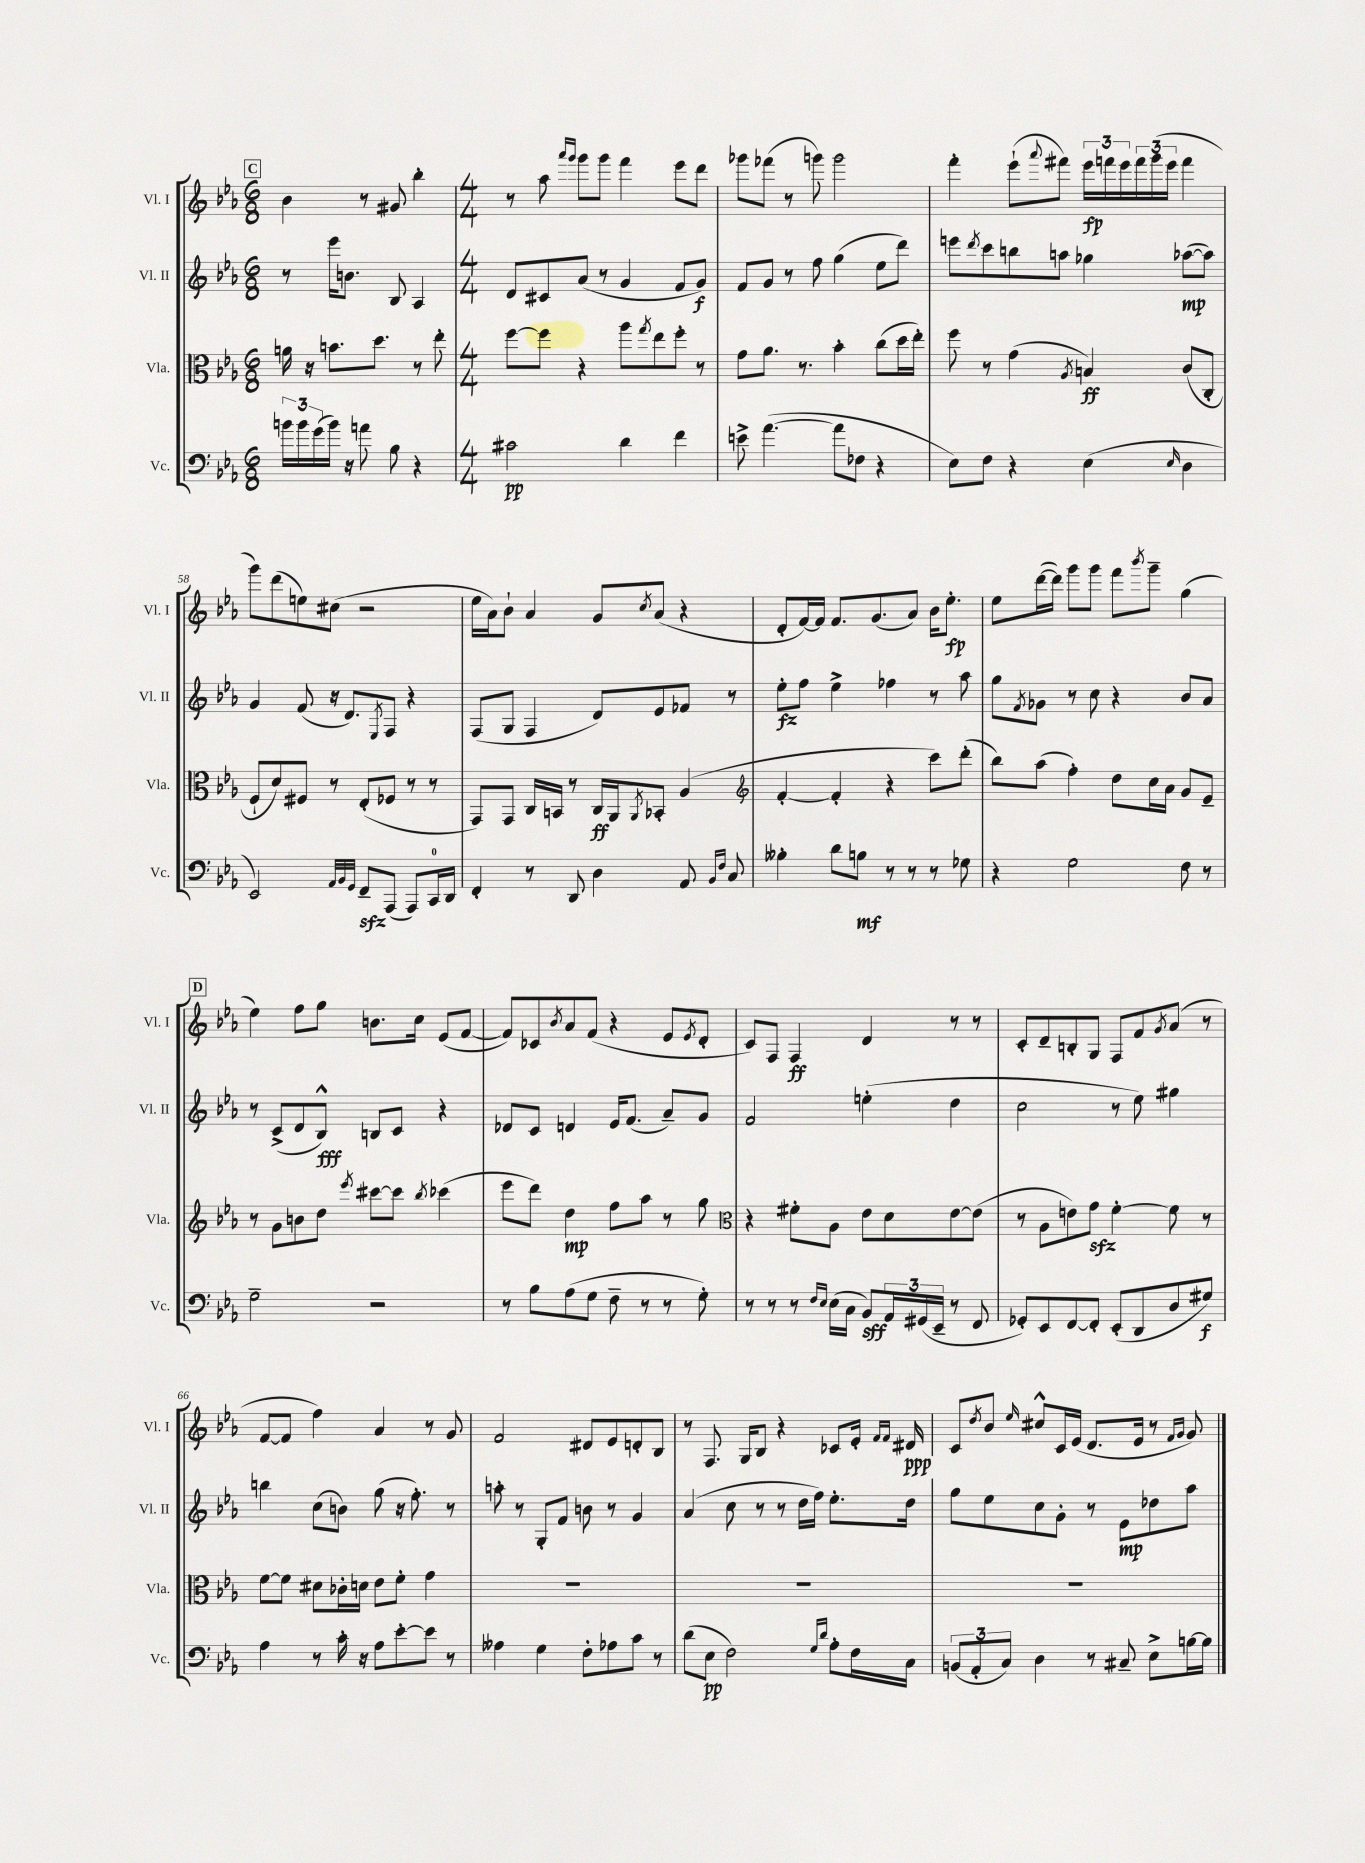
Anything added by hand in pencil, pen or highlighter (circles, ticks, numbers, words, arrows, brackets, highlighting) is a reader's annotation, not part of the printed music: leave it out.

**kern	**dynam	**kern	**dynam	**kern	**dynam	**kern	**dynam
*part4	*part4	*part3	*part3	*part2	*part2	*part1	*part1
*staff4	*staff4	*staff3	*staff3	*staff2	*staff2	*staff1	*staff1
*I"Vc.	*	*I"Vla.	*	*I"Vl. II	*	*I"Vl. I	*
*I'Vc.	*	*I'Vla.	*	*I'Vl. II	*	*I'Vl. I	*
*clefF4	*	*clefC3	*	*clefG2	*	*clefG2	*
*k[b-e-a-]	*	*k[b-e-a-]	*	*k[b-e-a-]	*	*k[b-e-a-]	*
*M6/8	*	*M6/8	*	*M6/8	*	*M6/8	*
!!LO:REH:place=s1:t=C
=54	=54	=54	=54	=54	=54	=54	=54
24bn\LL	.	16an\	.	8r	.	4b-\	.
24b\	.	.	.	.	.	.	.
.	.	16r	.	.	.	.	.
(24g\	.	.	.	.	.	.	.
16b\JJ)	.	8.bn\L	.	16eee-\KL	.	.	.
16r	.	.	.	8.bn\J	.	.	.
8an\	.	.	.	.	.	8r	.
.	.	8.dd\J	.	.	.	.	.
8B-\	.	.	.	8B-/	.	8g#X/	.
4r	.	8r	.	4A-/	.	4bb-'\	.
.	.	8ee-'\	.	.	.	.	.
=55	=55	=55	=55	=55	=55	=55	=55
*M4/4	*	*M4/4	*	*M4/4	*	*M4/4	*
2c#X\	pp	[8ff\L	.	8d/L	.	8r	.
.	.	8ff\J]	.	8c#X/	.	8aa-\	.
.	.	.	.	.	.	16qqaaa-/LL	.
.	.	.	.	.	.	16qqggg/JJ	.
.	.	4r	.	(8a-/J	.	8ggg\L	.
.	.	.	.	8r	.	8ggg\J	.
4d\	.	8aa-\L	.	4g/	.	4fff\	.
.	.	8qgg/	.	.	.	.	.
.	.	8ee-\	.	.	.	.	.
4f\	.	8ff'\J	.	8f/L	.	8eee-\L	.
.	.	8r	.	8g/J)	f	8ddd\J	.
=56	=56	=56	=56	=56	=56	=56	=56
8en^\	.	8g\L	.	8f/L	.	8ggg-X\L	.
([4.a-\	.	8.a-\J	.	8g/J	.	(8fff-X\J	.
.	.	.	.	8r	.	8r	.
.	.	8.r	.	.	.	.	.
.	.	.	.	8ff\	.	8gggn\)	.
8a-\L]	.	4b-'\	.	(4gg\	.	2ggg\	.
8F-X\J	.	.	.	.	.	.	.
4r	.	(8cc\L	.	8ee-\L	.	.	.
.	.	16dd\L	.	8ddd\J)	.	.	.
.	.	16ee-'\JJ)	.	.	.	.	.
=57	=57	=57	=57	=57	=57	=57	=57
8E-\L)	.	8ff\	.	8eeen\L	.	4fff'\	.
.	.	.	.	8qddd/	.	.	.
8F\J	.	8r	.	8ccc\	.	.	.
4r	.	(4g\	.	8bbn\	.	(8eee-`\L	.
.	.	.	.	.	.	8qqaaa-/	.
.	.	.	.	8aan\J	.	8fff#X\J)	.
.	.	8qA-/	.	.	.	.	.
(4E-\	.	4Bn/)	ff	4gg-X\	.	24eee-\LL	fp
.	.	.	.	.	.	24fffn\	.
.	.	.	.	.	.	24eee-\	.
.	.	.	.	.	.	24fff\	.
.	.	.	.	.	.	(24ggg\	.
.	.	.	.	.	.	24eee-\JJ	.
16qqE-/	.	.	.	.	.	.	.
4D\	.	(8c/L	.	([8aa-X\L	mp	4fff\	.
.	.	8C'/J	.	8aa-\J])	.	.	.
!!LO:LB:g=z
=58	=58	=58	=58	=58	=58	=58	=58
2EE-/)	.	8F`/L	.	4g/	.	8ggg\L)	.
.	.	8d/)	.	.	.	(8ddd\	.
.	.	8F#X/J	.	(8f/	.	8een\)	.
.	.	8r	.	16r	.	(8cc#X\J	.
.	.	.	.	8.d/L)	.	.	.
32qqAA-/LLL	.	.	.	.	.	.	.
32qqBB-/	.	.	.	.	.	.	.
32qqGG/JJJ	.	.	.	.	.	.	.
8FFzz~/L	.	(8E-'/L	.	.	.	2r	.
.	.	.	.	8qE-/	.	.	.
(8AAA-/J	.	8F-X/J	.	8F/J	.	.	.
8AAA-/L)	.	8r	.	4r	.	.	.
16CC/L	.	8r	.	.	.	.	.
16DD/JJ	.	.	.	.	.	.	.
=59	=59	=59	=59	=59	=59	=59	=59
4FF'/	.	8GG/L)	.	(8F/L	.	16ee-\LL	.
.	.	.	.	.	.	16a-\J)	.
.	.	8GG/J	.	8G/J	.	8b-`\J	.
8r	.	16C/LL	.	4F/	.	4a-/	.
.	.	16BBn/JJ	.	.	.	.	.
8DD/	.	8r	.	.	.	.	.
4D\	.	16C/LL	ff	8d/L)	.	8g/L	.
.	.	16AA-/J	.	.	.	.	.
.	.	8qAA-/	.	.	.	8qcc/	.
.	.	8BB-X'/J	.	8e-/	.	(8a-/J	.
8AA-/	.	(4A-/	.	8f-X/J	.	4r	.
16qqBB-/LL	.	.	.	.	.	.	.
16qqF/JJ	.	.	.	.	.	.	.
8C/	.	.	.	8r	.	.	.
=60	=60	=60	=60	=60	=60	=60	=60
*	*	*clefG2	*	*	*	*	*
4B--X'\	.	[4f'/	.	8ee-'\L	fz	8d'/L	.
.	.	.	.	8ff\J	.	[16f/L)	.
.	.	.	.	.	.	16f/JJ]	.
8d\L	.	4f'/]	.	4ee-^\	.	8.f/L	.
8Bn\J	mf	.	.	.	.	.	.
.	.	.	.	.	.	(8.g/	.
8r	.	4r	.	4ff-X\	.	.	.
8r	.	.	.	.	.	8a-/J)	.
8r	.	8ccc\L)	.	8r	.	16b-\KL	.
.	.	.	.	.	.	8.ee-'\J	fp
8G-X\	.	(8ddd'\J	.	8aa-\	.	.	.
=61	=61	=61	=61	=61	=61	=61	=61
4r	.	8bb-\L)	.	8gg\L	.	8ee-\L	.
.	.	.	.	8qf/	.	.	.
.	.	(8aa-\J	.	8g-X\J	.	([16ddd\L	.
.	.	.	.	.	.	16ddd\JJ])	.
2G\	.	4ff'\)	.	8r	.	8ggg\L	.
.	.	.	.	8cc\	.	8ggg\J	.
.	.	8dd\L	.	4r	.	8fff\L	.
.	.	.	.	.	.	8qbbb-/	.
.	.	16cc\L	.	.	.	8ggg~\J	.
.	.	16a-\JJ	.	.	.	.	.
8F\	.	8g/L	.	8b-/L	.	(4gg\	.
8r	.	8e-~/J	.	8a-/J	.	.	.
!!LO:LB:g=z
!!LO:REH:place=s1:t=D
=62	=62	=62	=62	=62	=62	=62	=62
2G~\	.	8r	.	8r	.	4ee-\)	.
.	.	8g\L	.	(8c^/L	.	.	.
.	.	8bn\	.	8d/	.	8ff\L	.
.	.	8dd\J	.	8B-^^/J)	fff	8gg\J	.
.	.	8qeee-/	.	.	.	.	.
2r	.	[8ccc#X\L	.	8Bn/L	.	8.bn\L	.
.	.	8ccc#\J]	.	8c/J	.	.	.
.	.	.	.	.	.	16cc\Jk	.
.	.	8qbb-/	.	.	.	.	.
.	.	(4ccc-X\	.	4r	.	(8e-/L	.
.	.	.	.	.	.	[8f/J	.
=63	=63	=63	=63	=63	=63	=63	=63
8r	.	8eee-\L	.	8d-X/L	.	8f/L])	.
8B-\L	.	8ddd\J)	.	8c/J	.	8c-X/	.
.	.	.	.	.	.	8qb-/	.
(8A-\	.	4dd\	mp	4dn/	.	8a-/	.
8G\J	.	.	.	.	.	(8f/J	.
8F~\	.	8ff\L	.	16e-/KL	.	4r	.
.	.	.	.	(8.f/J	.	.	.
8r	.	8aa-\J	.	.	.	.	.
8r	.	8r	.	8a-~/L)	.	8e-/L	.
.	.	.	.	.	.	8qe-/	.
8G'\)	.	8gg\	.	8g/J	.	8d'/J	.
=64	=64	=64	=64	=64	=64	=64	=64
*	*	*clefC3	*	*	*	*	*
8r	.	4r	.	2f/	.	8c/L)	.
8r	.	.	.	.	.	8F/J	.
8r	.	8f#X'\L	.	.	.	4F/	ff
16qqF/LL	.	.	.	.	.	.	.
16qqE-/JJ	.	.	.	.	.	.	.
(16E-\LL	.	8A-\J	.	.	.	.	.
16C\JJ	.	.	.	.	.	.	.
8BB-/L)	sff	8e-\L	.	(4een'\	.	4d/	.
24AA-/L	.	8d\	.	.	.	.	.
(24GG#X/	.	.	.	.	.	.	.
24EE-~/JJ	.	.	.	.	.	.	.
8r	.	[8e-\	.	4dd\	.	8r	.
8FF/	.	(8e-\J]	.	.	.	8r	.
=65	=65	=65	=65	=65	=65	=65	=65
8GG-X'/L)	.	8r	.	2cc\	.	8c'/L	.
8EE-/	.	8A-\L	.	.	.	8d~/	.
[8FF/	.	8en\)	.	.	.	8Bn'/	.
8FF'/J]	.	8gzz\J	.	.	.	8G/J	.
(8EE-'/L	.	[4f'\	.	8r	.	8F/L	.
8DD/	.	.	.	8ee-\)	.	8f/	.
.	.	.	.	.	.	8qg/	.
8D/	.	8f\]	.	4gg#X\	.	(8a-/J	.
8G#X/J)	f	8r	.	.	.	8r	.
!!LO:LB:g=z
=66	=66	=66	=66	=66	=66	=66	=66
4A-\	.	[8f\L	.	4bbn\	.	[8f/L	.
.	.	8f\J]	.	.	.	8f/J]	.
8r	.	8d#X\L	.	(8cc\L	.	4ff\)	.
16c'\	.	16c-X'\L	.	8bn\J)	.	.	.
16r	.	16dn\JJ	.	.	.	.	.
8A-\L	.	8e-\L	.	(8gg\	.	4a-/	.
[8e-'\	.	8f'\J	.	16r	.	.	.
.	.	.	.	8.ff'\)	.	.	.
8e-\J]	.	4g\	.	.	.	8r	.
8r	.	.	.	8r	.	8g/	.
=67	=67	=67	=67	=67	=67	=67	=67
4A--X\	.	1r	.	8aan'\	.	2f/	.
.	.	.	.	8r	.	.	.
4G\	.	.	.	8G'/L	.	.	.
.	.	.	.	8f/J	.	.	.
8F'\L	.	.	.	8bn\	.	8d#X/L	.
8A-X\	.	.	.	8r	.	8e-/	.
8c\J	.	.	.	4g/	.	8dn'/	.
8r	.	.	.	.	.	8B-/J	.
=68	=68	=68	=68	=68	=68	=68	=68
(8d\L	.	1r	.	(4a-/	.	8r	.
8E-\J	pp	.	.	.	.	8.F/	.
2F\)	.	.	.	8cc\	.	.	.
.	.	.	.	.	.	16G/KL	.
.	.	.	.	8r	.	8B-/J	.
.	.	.	.	8r	.	4r	.
.	.	.	.	16dd\LL	.	.	.
.	.	.	.	16ff\JJ)	.	.	.
16qqG/LL	.	.	.	.	.	.	.
16qqd/JJ	.	.	.	.	.	.	.
8A-'\L	.	.	.	8.ee-'\L	.	8c-X/L	.
16F\L	.	.	.	.	.	16e-'/Jk	.
.	.	.	.	.	.	16qqf/LL	.
.	.	.	.	.	.	16qqf/JJ	.
16C\JJ	.	.	.	16dd\Jk	.	16d#X/	ppp
=69	=69	=69	=69	=69	=69	=69	=69
(12BBn/L	.	1r	.	8gg\L	.	8c/L	.
12AA-'/	.	.	.	.	.	.	.
.	.	.	.	.	.	8qdd/	.
.	.	.	.	8ee-\	.	8b-/J	.
12C/J)	.	.	.	.	.	.	.
.	.	.	.	.	.	16qqee-/	.
4D\	.	.	.	8cc\	.	8cc#X^^/L	.
.	.	.	.	8g'\J	.	16c/L	.
.	.	.	.	.	.	(16e-/JJ	.
8r	.	.	.	8r	.	8.d/L	.
8C#X~/	.	.	.	8e-\L	mp	.	.
.	.	.	.	.	.	16e-/Jk	.
8E-^\L	.	.	.	8dd-X\	.	8r	.
.	.	.	.	.	.	16qqf/LL	.
.	.	.	.	.	.	16qqg/JJ	.
[16Bn\L	.	.	.	8aa-\J	.	8g/)	.
16B\JJ]	.	.	.	.	.	.	.
==	==	==	==	==	==	==	==
*-	*-	*-	*-	*-	*-	*-	*-
